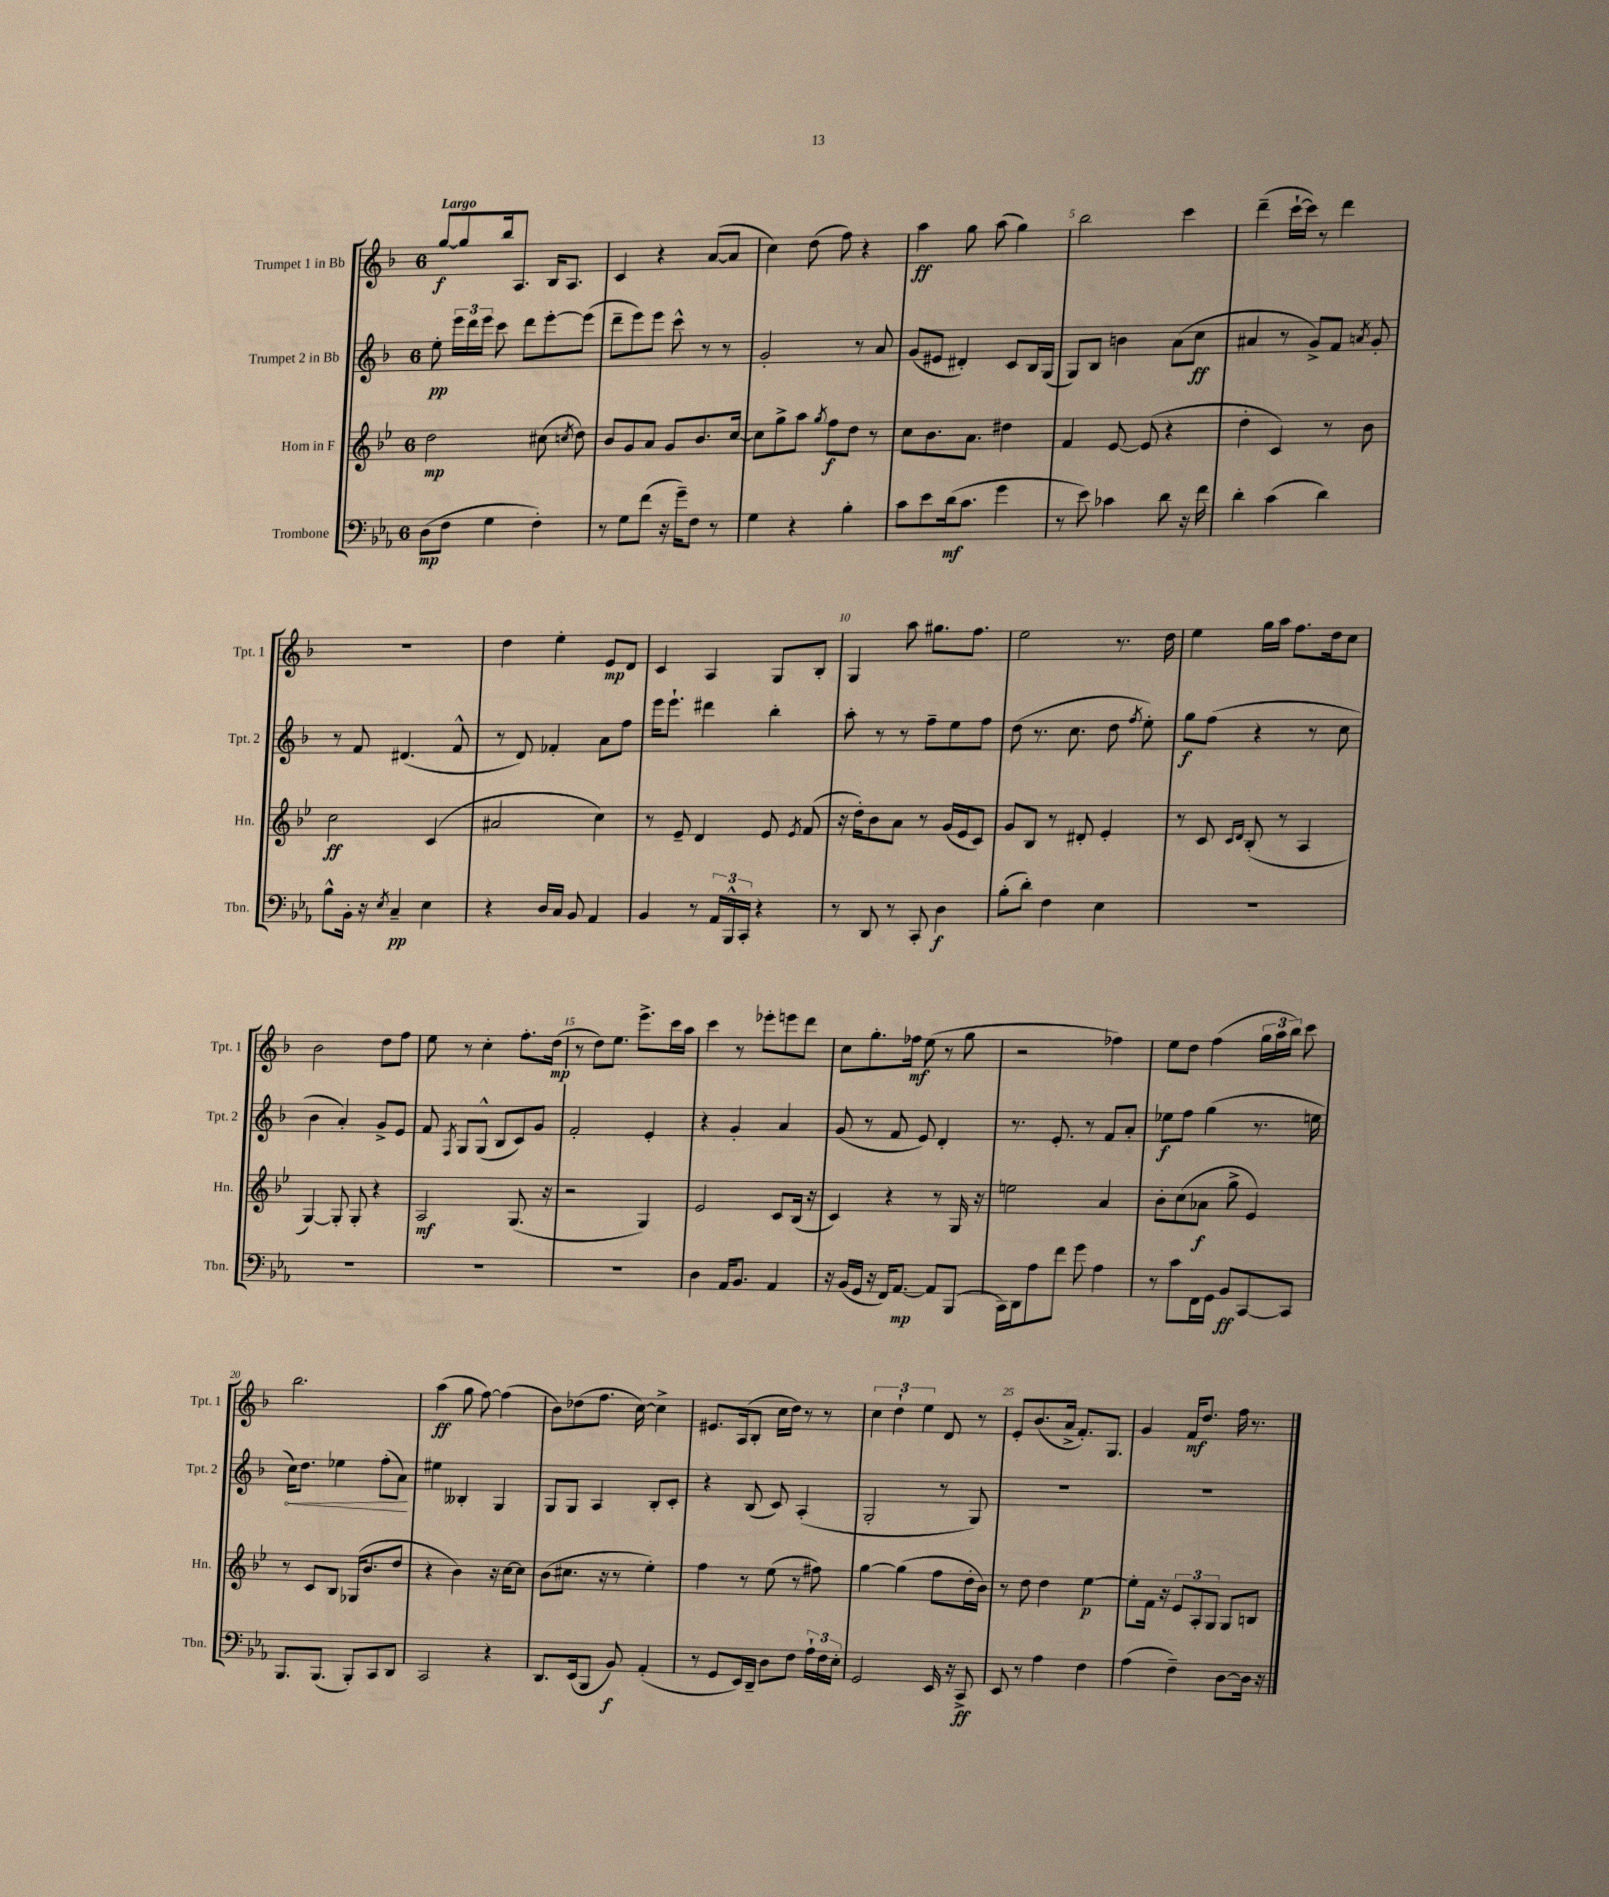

**kern	**kern	**kern	**kern
*staff4	*staff3	*staff2	*staff1
*clefF4	*clefG2	*clefG2	*clefG2
*k[b-e-a-]	*k[b-e-]	*k[b-]	*k[b-]
*M6/8	*M6/8	*M6/8	*M6/8
(8D	2dd	8ee'	[8gg
8F	.	24eee	8gg]
.	.	24ddd	.
.	.	24eee	.
4G	.	8ccc	16bb-
.	.	.	8.A
.	.	8ddd	.
4F')	(8cc#	[8eee'	16B-
.	.	.	8.A
.	8qcc	.	.
.	8dd)	(8eee]	.
=	=	=	=
8r	8b-	8ddd~	4c
8G	8g	8eee)	.
(8f	8a	8eee	4r
16r	8g	8ccc^^	.
16g~)	.	.	.
8F	8.b-	8r	([8a
8r	.	8r	8a]
.	[16cc	.	.
=	=	=	=
4G	8cc]	2g'	4cc)
.	8gg^	.	.
4r	8aa	.	(8dd
.	8qgg	.	.
.	8ff	.	8ff)
4B-'	8dd	8r	4r
.	8r	8a	.
=	=	=	=
8c	8cc	(8g	4aa
8e-	8.b-	8e#	.
(16d	.	4d#')	8gg
8.c	8.a	.	.
.	.	.	(8aa
4g	4dd#	8c	4gg)
.	.	16B-	.
.	.	(16G	.
=	=	=	=
8r	4f	8G)	2bb-
8e-)	.	8B-	.
4c-	[8e-	4b	.
.	(8e-]	.	.
8d	4r	(8a	4ccc
16r	.	8cc	.
16f	.	.	.
=	=	=	=
4d'	4dd'	4a#	(4ddd~
(4c	4c)	8r	[16ccc`
.	.	.	16ccc])
.	.	8g^)	8r
4d)	8r	8f	4ddd
.	.	8qa	.
.	8b-	8g'	.
=	=	=	=
8B-^^	2cc	8r	2.r
16BB-'	.	8f	.
16r	.	.	.
8qE-	.	.	.
4C~	.	(4.d#	.
4E-	(4c	.	.
.	.	8f^^	.
=	=	=	=
4r	2a#	8r	4dd
.	.	8d)	.
16D	.	4f-'	4ee'
16C	.	.	.
8BB-	.	.	.
4AA-	4cc)	8a	8e
.	.	8ff	8d
=	=	=	=
4BB-	8r	16eee	4c
.	.	8.eee`	.
.	8e-~	.	.
8r	4d	4ddd#	4A
24AA-	.	.	.
24BBB-^^	.	.	.
24CC'	.	.	.
4r	8e-	4bb-'	8G
.	8qe-	.	.
.	(8f	.	8B-'
=	=	=	=
8r	16r	8aa'	4G
.	16dd')	.	.
8DD	8b-	8r	.
8r	8a	8r	8aa
8CC'	8r	8ff~	8.gg#
4D	(16g	8ee	.
.	16e-	.	8.ff
.	8c)	8ff	.
=	=	=	=
(8B-'	8g	(8dd	2ee
8d')	8B-	8.r	.
4F	8r	.	.
.	.	8.cc	.
.	8d#'	.	.
4E-	4e-'	8dd	8.r
.	.	8qff	.
.	.	8ee')	.
.	.	.	16dd
=	=	=	=
2.r	8r	8gg	4ee
.	8c	(8ff	.
.	16qqc	.	.
.	16qqd	.	.
.	(8B-'	4r	16gg
.	.	.	16aa
.	8r	.	8.ff
.	4A	8r	.
.	.	.	16dd
.	.	8cc	8cc
=	=	=	=
2.r	[4G)	4b-	2b-
.	8G']	4a')	.
.	8G'	.	.
.	4r	8g^	8dd
.	.	8e	8ff
=	=	=	=
2.r	2A	8f	8ee
.	.	8qF	.
.	.	8G	8r
.	.	(8G^^	4cc'
.	.	8B-	.
.	(8.G	8c)	8.ff'
.	.	8g	.
.	16r	.	(16dd
=	=	=	=
2.r	2r	2f'	8r
.	.	.	8dd)
.	.	.	8.ee
.	.	.	8.eee^
.	4G)	4e'	.
.	.	.	16ccc
.	.	.	16aa
=	=	=	=
4D	2e-	4r	4ccc
16AA-	.	4g'	8r
8.BB-	.	.	.
.	.	.	8eee-'
4AA-	8c	4a	8eee
.	(16B-	.	8ddd
.	16r	.	.
=	=	=	=
16r	4c)	(8g	8cc
(16BB-	.	.	.
16GG	.	8r	8.gg'
16r	.	.	.
16FF)	4r	8f	.
[8.AA-	.	.	16ff-
.	.	8e)	(8ee
8AA-]	8r	4d'	8r
(8BBB-	16G	.	8gg
.	16r	.	.
=	=	=	=
16CC)	2ee	8.r	2r
16DD	.	.	.
8A-	.	.	.
.	.	8.e'	.
8f	.	.	.
8g	.	8r	.
4A-	4a	8f	4ff-)
.	.	8a'	.
=	=	=	=
8r	8b-'	8ee-	8ee
8c	(8cc	8ff	8dd
16FF	8a-	(4gg	(4ff
16GG	.	.	.
8BB-	8gg^	.	.
[8CC	4e-)	8.r	24gg
.	.	.	24aa
.	.	.	24bb-)
8CC]	.	.	8ccc
.	.	16ee	.
=	=	=	=
8.BBB-	8r	16cc)	2.bb-
.	.	8.dd	.
.	8c	.	.
(8.BBB-	.	.	.
.	8B-	4ee-	.
8BBB-')	(16G-	.	.
.	8.b-	.	.
8CC	.	(8ff'	.
8DD	8dd	8a)	.
=	=	=	=
2CC	4r	4ee#	(4aa
.	4b-)	4B--'	8gg
.	.	.	[8ff)
4r	16r	4G	(4ff]
.	[16cc	.	.
.	8cc]	.	.
=	=	=	=
8.DD	(8b-	8G	8b-)
.	8.cc#	8G	(8dd-
(16EE-	.	.	.
8BBB-	.	4A	8.ff
.	16r	.	.
8BB-)	8r	.	.
.	.	.	[16cc)
(4AA-'	4ee-')	8B-'	4cc^]
.	.	8c'	.
=	=	=	=
8r	4ff	4r	8.e#
8GG	.	.	.
.	.	.	(16A
16EE-)	8r	(8B-	8B-'
16DD~	.	.	.
8D	(8ee-	8c)	16cc
.	.	.	16dd)
8F	8r	(4A'	8r
24A-`	8ff#)	.	8r
24F	.	.	.
24E-'	.	.	.
=	=	=	=
2GG	[4gg	2G'	6cc
.	.	.	6dd`
.	(4gg]	.	.
.	.	.	6ee
16EE-	8ff	8r	8d
16r	.	.	.
8CC^	16dd'	8G)	8r
.	16b-)	.	.
=	=	=	=
8EE-	8r	2.r	8e'
8r	8dd	.	(8.b-
4A-	4dd	.	.
.	.	.	16a^
.	.	.	8.f')
4F	[4ee-	.	.
.	.	.	8.G
=	=	=	=
(4A-	8ee-']	2.r	4g
.	16f	.	.
.	16r	.	.
4F~)	12e-	.	16f
.	.	.	8.dd
.	12A'	.	.
.	12G	.	.
[8D	8G	.	16ff
.	.	.	8.r
16D]	8B	.	.
16r	.	.	.
==	==	==	==
*-	*-	*-	*-
